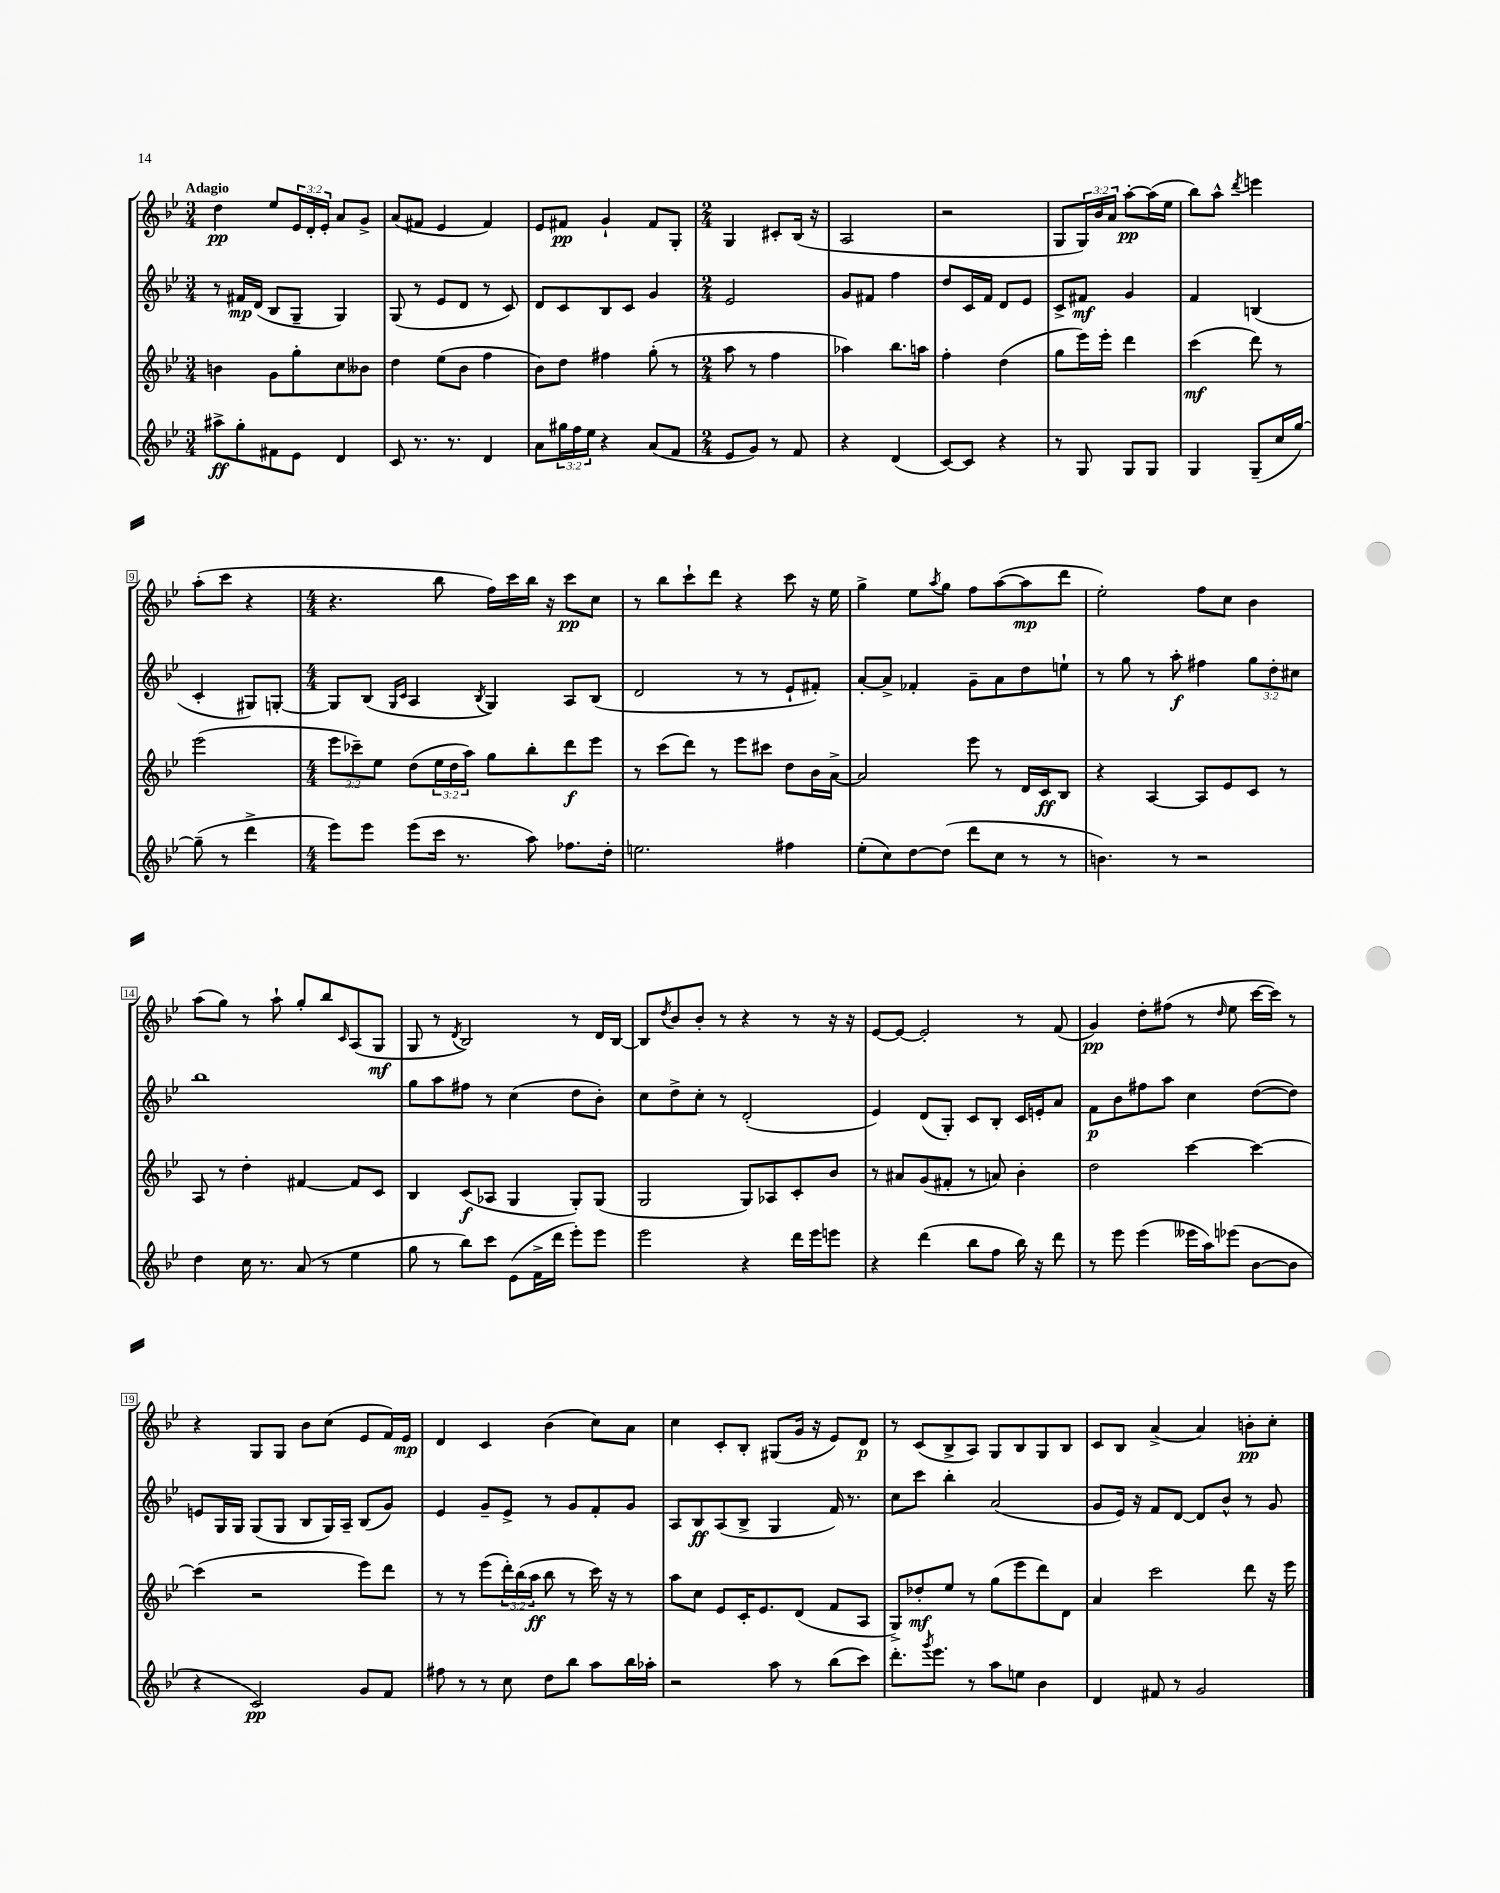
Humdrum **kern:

**kern	**dynam	**kern	**dynam	**kern	**dynam	**kern	**dynam
*part4	*part4	*part3	*part3	*part2	*part2	*part1	*part1
*staff4	*staff4	*staff3	*staff3	*staff2	*staff2	*staff1	*staff1
*clefG2	*	*clefG2	*	*clefG2	*	*clefG2	*
*k[b-e-]	*	*k[b-e-]	*	*k[b-e-]	*	*k[b-e-]	*
*M3/4	*	*M3/4	*	*M3/4	*	*M3/4	*
=1	=1	=1	=1	=1	=1	=1	=1
!	!	!	!	!	!	!LO:TX:a:B:t=Adagio	!
8aa#X^\L	ff	4bn\	.	8r	.	4dd\	pp
8gg'\	.	.	.	16f#X/LL	mp	.	.
.	.	.	.	(16d/JJ	.	.	.
8f#X\	.	8g\L	.	8B-/L	.	8ee-/L	.
8e-\J	.	8gg'\	.	8G~/J	.	24e-/L	.
.	.	.	.	.	.	24d'/	.
.	.	.	.	.	.	24e-'/JJ	.
4d/	.	8cc\	.	4G/)	.	8a/L	.
.	.	8b--X\J	.	.	.	8g^/J	.
=2	=2	=2	=2	=2	=2	=2	=2
8c/	.	4dd\	.	(8G/	.	(8a/L	.
8.r	.	.	.	8r	.	8f#X/J	.
.	.	(8ee-\L	.	8e-/L	.	4e-/	.
8.r	.	.	.	.	.	.	.
.	.	8b-\J	.	8d/J	.	.	.
4d/	.	4ff\	.	8r	.	4f#/)	.
.	.	.	.	8c/)	.	.	.
=3	=3	=3	=3	=3	=3	=3	=3
8a\L	.	8b-\L)	.	8d/L	.	8e-/L	.
24gg#X\L	.	8dd\J	.	8c/	.	8f#X/J	pp
24ff\	.	.	.	.	.	.	.
24ee-\JJ	.	.	.	.	.	.	.
4r	.	4ff#X\	.	8B-/	.	4g`/	.
.	.	.	.	8c/J	.	.	.
(8a/L	.	(8gg'\	.	4g/	.	8f#/L	.
8f/J	.	8r	.	.	.	8G'/J	.
=4	=4	=4	=4	=4	=4	=4	=4
*M2/4	*	*M2/4	*	*M2/4	*	*M2/4	*
8e-/L	.	8aa\	.	2e-/	.	4G/	.
8g/J)	.	8r	.	.	.	.	.
8r	.	4ff\	.	.	.	8c#X'/L	.
8f/	.	.	.	.	.	(16B-/Jk	.
.	.	.	.	.	.	16r	.
=5	=5	=5	=5	=5	=5	=5	=5
4r	.	4aa-X\)	.	8g/L	.	2A/	.
.	.	.	.	8f#X/J	.	.	.
(4d/	.	8.bb-\L	.	4ff\	.	.	.
.	.	16aan\Jk	.	.	.	.	.
=6	=6	=6	=6	=6	=6	=6	=6
[8c/L)	.	4ff'\	.	8dd/L	.	2r	.
8c/J]	.	.	.	16c/L	.	.	.
.	.	.	.	16f/JJ	.	.	.
4r	.	(4dd\	.	8d/L	.	.	.
.	.	.	.	8e-/J	.	.	.
=7	=7	=7	=7	=7	=7	=7	=7
8r	.	8gg\L	.	8c^/L	.	8G/L	.
8G/	.	16eee-\L)	.	8f#X/J	mf	24G/L)	.
.	.	.	.	.	.	24b-/	.
.	.	16eee-'\JJ	.	.	.	.	.
.	.	.	.	.	.	24a/JJ	.
8G/L	.	4ddd\	.	4g/	.	[8aa'\L	pp
8G/J	.	.	.	.	.	(16aa\L]	.
.	.	.	.	.	.	16ee-\JJ	.
=8	=8	=8	=8	=8	=8	=8	=8
4G/	.	(4ccc\	mf	4f/	.	8bb-\L)	.
.	.	.	.	.	.	8aa^^\J	.
.	.	.	.	.	.	8qddd/	.
(8G~/L	.	8ddd\)	.	(4Bn/	.	4eeen\	.
16cc/L	.	8r	.	.	.	.	.
[16gg/JJ)	.	.	.	.	.	.	.
!!LO:LB:g=z
=9	=9	=9	=9	=9	=9	=9	=9
(8gg~\]	.	(2eee-\	.	4c'/	.	(8aa'\L	.
8r	.	.	.	.	.	8ccc\J	.
4ddd^\	.	.	.	8G#X/L)	.	4r	.
.	.	.	.	[8Gn'/J	.	.	.
=10	=10	=10	=10	=10	=10	=10	=10
*M4/4	*	*M4/4	*	*M4/4	*	*M4/4	*
8eee-\L)	.	12eee-\L	.	8G/L]	.	4.r	.
.	.	12ccc-X~\)	.	.	.	.	.
8eee-\J	.	.	.	(8B-/J	.	.	.
.	.	12ee-\J	.	.	.	.	.
.	.	.	.	16qqG/LL	.	.	.
.	.	.	.	16qqc/JJ	.	.	.
(8eee-\L	.	(8dd\L	.	4A/	.	.	.
16ccc\Jk	.	24ee-\L	.	.	.	8bb-\	.
.	.	24dd\	.	.	.	.	.
8.r	.	.	.	.	.	.	.
.	.	24aa\JJ)	.	.	.	.	.
.	.	.	.	8qB-/	.	.	.
.	.	8gg\L	.	4G/)	.	16ff\LL)	.
.	.	.	.	.	.	16ccc\	.
8aa\)	.	8bb-'\	.	.	.	16bb-\JJ	.
.	.	.	.	.	.	16r	.
8.ff-X\L	.	8ddd\	f	8A/L	.	8ccc\L	pp
.	.	8eee-\J	.	(8B-/J	.	8cc\J	.
16dd'\Jk	.	.	.	.	.	.	.
=11	=11	=11	=11	=11	=11	=11	=11
2.een\	.	8r	.	2d/	.	8r	.
.	.	(8ccc\L	.	.	.	8bb-\L	.
.	.	8ddd\J)	.	.	.	8ccc`\	.
.	.	8r	.	.	.	8ddd\J	.
.	.	8eee-\L	.	8r	.	4r	.
.	.	8ccc#X\J	.	8r	.	.	.
4ff#X\	.	8dd\L	.	8e-`/L	.	8ccc\	.
.	.	16b-\L	.	8f#X'/J)	.	16r	.
.	.	[16a^\JJ	.	.	.	16ee-\	.
=12	=12	=12	=12	=12	=12	=12	=12
(8ee-'\L	.	2a/]	.	[8a'/L	.	4gg^\	.
8cc\)	.	.	.	8a^/J]	.	.	.
[8dd\	.	.	.	4f-X'/	.	8ee-\L	.
.	.	.	.	.	.	8qaa/	.
(8dd\J]	.	.	.	.	.	8gg\J	.
8ddd\L	.	8eee-\	.	8g~\L	.	8ff\L	.
8cc\J	.	8r	.	8a\	.	([8aa\	.
8r	.	16d/LL	.	8dd\	.	8aa\]	mp
.	.	16c/J	ff	.	.	.	.
8r	.	8B-/J	.	8een`\J	.	8ddd\J	.
=13	=13	=13	=13	=13	=13	=13	=13
4.bn\)	.	4r	.	8r	.	2ee-'\)	.
.	.	.	.	8gg\	.	.	.
.	.	[4A/	.	8r	.	.	.
8r	.	.	.	8aa'\	f	.	.
2r	.	8A/L]	.	4ff#X\	.	8ff\L	.
.	.	8e-/	.	.	.	8cc\J	.
.	.	8c/J	.	12gg\L	.	4b-\	.
.	.	.	.	12dd'\	.	.	.
.	.	8r	.	.	.	.	.
.	.	.	.	12cc#X\J	.	.	.
!!LO:LB:g=z
=14	=14	=14	=14	=14	=14	=14	=14
4dd\	.	8A/	.	1bb-	.	(8aa\L	.
.	.	8r	.	.	.	8gg\J)	.
16cc\	.	4dd'\	.	.	.	8r	.
8.r	.	.	.	.	.	.	.
.	.	.	.	.	.	8aa`\	.
(8a/	.	[4f#X/	.	.	.	8gg'/L	.
8r	.	.	.	.	.	8bb-/	.
.	.	.	.	.	.	16qqc/	.
4ee-\	.	8f#/L]	.	.	.	(8A/	.
.	.	8c/J	.	.	.	8G/J	mf
=15	=15	=15	=15	=15	=15	=15	=15
8gg\	.	4B-/	.	8gg\L	.	8G/	.
8r	.	.	.	8aa\	.	8r	.
.	.	.	.	.	.	8qd/	.
8bb-\L)	.	(8c/L	f	8ff#X\J	.	2B-/)	.
8ccc\J	.	8A-X/J	.	8r	.	.	.
(8e-\L	.	4G/	.	(4cc\	.	.	.
16f^\L	.	.	.	.	.	.	.
16ddd\JJ	.	.	.	.	.	.	.
8eee-'\L)	.	8G'/L)	.	8dd\L	.	8r	.
8eee-\J	.	(8G/J	.	8b-'\J)	.	16d/LL	.
.	.	.	.	.	.	[16B-/JJ	.
=16	=16	=16	=16	=16	=16	=16	=16
2eee-\	.	2G/	.	8cc\L	.	8B-/L]	.
.	.	.	.	.	.	8qdd/	.
.	.	.	.	8dd^\	.	8b-/	.
.	.	.	.	8cc'\J	.	8b-'/J	.
.	.	.	.	8r	.	8r	.
4r	.	8G/L)	.	(2d'/	.	4r	.
.	.	8A-X/	.	.	.	.	.
16ddd\LL	.	8c'/	.	.	.	8r	.
16eee-\J	.	.	.	.	.	.	.
8eeen\J	.	8b-/J	.	.	.	16r	.
.	.	.	.	.	.	16r	.
=17	=17	=17	=17	=17	=17	=17	=17
4r	.	8r	.	4e-/)	.	[8e-/L	.
.	.	8a#X/L	.	.	.	8e-/J_	.
(4ddd\	.	(8g/	.	(8d/L	.	2e-'/]	.
.	.	8f#X'/J	.	8G'/J)	.	.	.
8bb-\L	.	8r	.	8c/L	.	.	.
8ff\J	.	8an/)	.	8B-'/J	.	.	.
16bb-\)	.	4b-'\	.	16c/LL	.	8r	.
16r	.	.	.	16en'/J	.	.	.
8ddd\	.	.	.	8a/J	.	(8f/	.
=18	=18	=18	=18	=18	=18	=18	=18
8r	.	2dd\	.	8f\L	p	4g/)	pp
8eee-\	.	.	.	8b-\	.	.	.
(4eee-\	.	.	.	8ff#X\	.	8dd'\L	.
.	.	.	.	8aa\J	.	(8ff#X\J	.
16eee--X\LL	.	[4ccc\	.	4cc\	.	8r	.
16aa\J)	.	.	.	.	.	.	.
.	.	.	.	.	.	16qqdd/	.
(8eee-X\J	.	.	.	.	.	8ee-\	.
[8b-\L	.	4ccc\_	.	([8dd\L	.	[16ccc\LL	.
.	.	.	.	.	.	16ccc\JJ])	.
8b-\J]	.	.	.	8dd\J])	.	8r	.
!!LO:LB:g=z
=19	=19	=19	=19	=19	=19	=19	=19
4r	.	(4ccc\]	.	8en/L	.	4r	.
.	.	.	.	16G/L	.	.	.
.	.	.	.	16G/JJ	.	.	.
2c/)	pp	2r	.	(8G/L	.	8G/L	.
.	.	.	.	8G/J	.	8G/J	.
.	.	.	.	8B-/L	.	8b-\L	.
.	.	.	.	16G/L)	.	(8cc\J	.
.	.	.	.	16A~/JJ	.	.	.
8g/L	.	8eee-\L)	.	(8B-/L	.	8e-/L	.
8f/J	.	8ddd\J	.	8g/J)	.	16f/L)	.
.	.	.	.	.	.	16e-/JJ	mp
=20	=20	=20	=20	=20	=20	=20	=20
8ff#X\	.	8r	.	4e-/	.	4d/	.
8r	.	8r	.	.	.	.	.
8r	.	(8eee-\L	.	8g~/L	.	4c/	.
8cc\	.	24ddd'\L)	.	8e-^/J	.	.	.
.	.	(24bb-\	.	.	.	.	.
.	.	24aa\JJ	ff	.	.	.	.
8dd\L	.	8bb-\	.	8r	.	(4b-\	.
8bb-\J	.	8r	.	8g/L	.	.	.
8aa\L	.	16ccc\)	.	8f'/	.	8cc\L)	.
.	.	16r	.	.	.	.	.
16bb-\L	.	8r	.	8g/J	.	8a\J	.
16aa-X'\JJ	.	.	.	.	.	.	.
=21	=21	=21	=21	=21	=21	=21	=21
2r	.	8aa\L	.	8A/L	.	4cc\	.
.	.	8cc\J	.	8B-/	ff	.	.
.	.	8e-/L	.	(8A/	.	8c'/L	.
.	.	16c'/K	.	8B-^/J	.	8B-'/J	.
.	.	8.e-/	.	.	.	.	.
8aa\	.	.	.	4G/	.	(8G#X/L	.
8r	.	(8d/J	.	.	.	16g/Jk	.
.	.	.	.	.	.	16r	.
(8bb-\L	.	8f/L	.	16f/)	.	8e-/L)	.
.	.	.	.	8.r	.	.	.
8ccc\J)	.	8A/J	.	.	.	8d/J	p
=22	=22	=22	=22	=22	=22	=22	=22
8.ddd'\L	.	8G^/L)	.	8cc\L	.	8r	.
.	.	8dd-X'/	mf	8ccc\J	.	(8c/L	.
8qggg/	.	.	.	.	.	.	.
8.eee-\J	.	.	.	.	.	.	.
.	.	8ee-/J	.	4bb-'\	.	8B-^/	.
8r	.	8r	.	.	.	8A/J)	.
8aa\L	.	(8gg\L	.	(2a/	.	8G/L	.
8een\J	.	8eee-\	.	.	.	8B-/	.
4b-\	.	8ddd\)	.	.	.	8G/	.
.	.	8d\J	.	.	.	8B-/J	.
=23	=23	=23	=23	=23	=23	=23	=23
4d/	.	4a/	.	8g/L	.	8c/L	.
.	.	.	.	16e-/Jk)	.	8B-/J	.
.	.	.	.	16r	.	.	.
8f#X/	.	2ccc\	.	8f/L	.	(4a^/	.
8r	.	.	.	[8d/J	.	.	.
2g/	.	.	.	8d/L]	.	4a/)	.
.	.	.	.	8b-^^/J	.	.	.
.	.	8ddd\	.	8r	.	8bn'\L	pp
.	.	16r	.	8g/	.	8cc'\J	.
.	.	16eee-\	.	.	.	.	.
==	==	==	==	==	==	==	==
*-	*-	*-	*-	*-	*-	*-	*-
